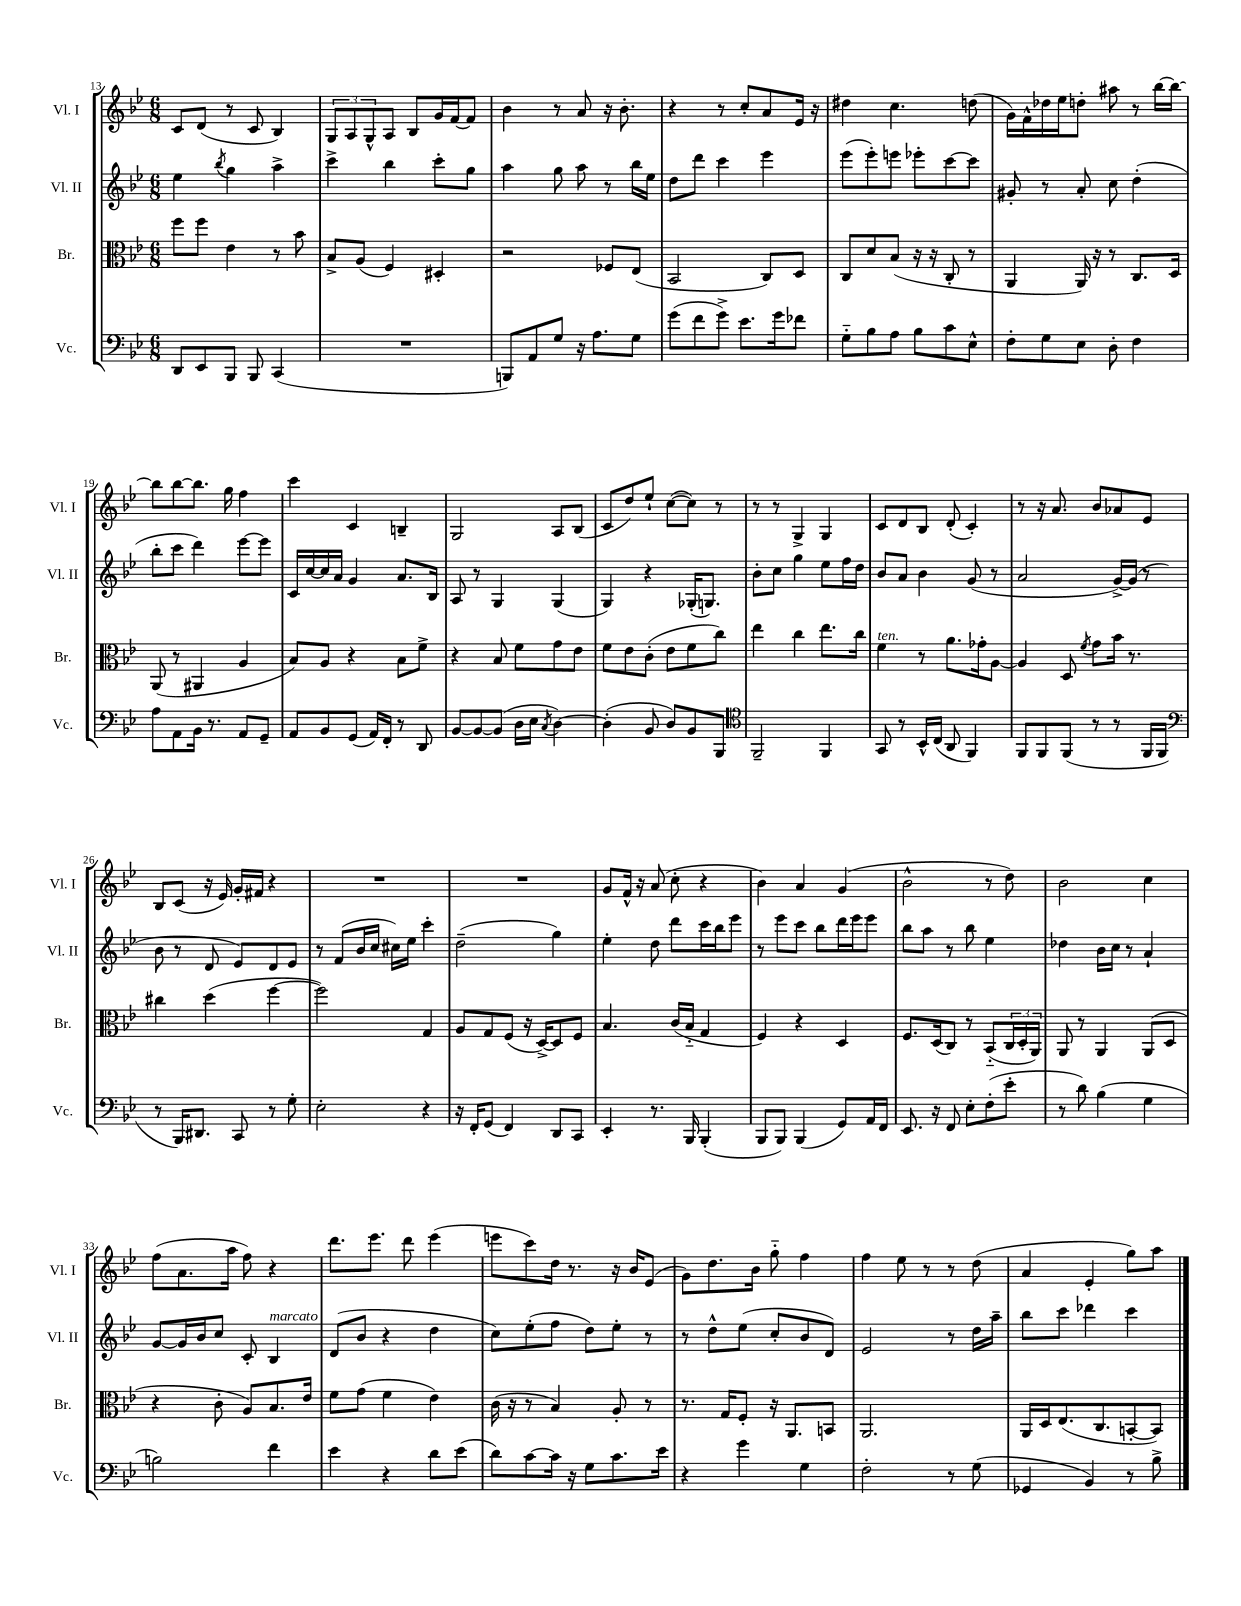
<<
\new StaffGroup <<
\new Staff = "s0" \with { instrumentName = "Vl. I" shortInstrumentName = "Vl. I" } {
    \clef treble \key bes \major \numericTimeSignature \time 6/8
    c'8 d'8( r8 c'8 bes4) |
    \tuplet 3/2 { g8 a8 g8-^ } a8 bes8 g'16 f'16~ f'8 |
    bes'4 r8 a'8 r16 bes'8.-. |
    r4 r8 c''8-. a'8 ees'16 r16 |
    dis''4 c''4. d''8( |
    g'16) f'16-^ des''16 ees''16 d''8-. ais''8 r8 bes''16~ bes''16~ |
    bes''8 bes''8~ bes''8. g''16 f''4 |
    c'''4 c'4 b4-- |
    g2 a8 bes8( |
    c'8 d''8) ees''8-! c''8~( c''8) r8 |
    r8 r8 g4-> g4 |
    c'8 d'8 bes8 d'8-.( c'4-.) |
    r8 r16 a'8. bes'8 aes'8 ees'8 |
    bes8 c'8( r16 ees'16) g'16-. fis'16 r4 |
    R2. |
    R2. |
    g'8 f'16-^ r16 a'8( c''8-. r4 |
    bes'4) a'4 g'4( |
    bes'2-^ r8 d''8) |
    bes'2 c''4 |
    f''8( a'8. a''16 f''8) r4 |
    d'''8. ees'''8. d'''8 ees'''4( |
    e'''8 c'''8) d''16 r8. r16 bes'16 ees'8( |
    g'8) d''8. bes'16 g''8-_ f''4 |
    f''4 ees''8 r8 r8 d''8( |
    a'4 ees'4-. g''8) a''8 \bar "|." |
}
\new Staff = "s1" \with { instrumentName = "Vl. II" shortInstrumentName = "Vl. II" } {
    \clef treble \key bes \major \numericTimeSignature \time 6/8
    ees''4 \acciaccatura { bes''8 } g''4 a''4-> |
    c'''4-> bes''4 c'''8-. g''8 |
    a''4 g''8 a''8 r8 bes''16 ees''16 |
    d''8 d'''8 c'''4 ees'''4 |
    ees'''8( ees'''8-.) e'''8 ees'''8-. c'''8~ c'''8 |
    gis'8-. r8 a'8-. c''8 d''4-.( |
    bes''8-. c'''8 d'''4) ees'''8~ ees'''8 |
    c'16 c''16~ c''16 a'16 g'4 a'8. bes16 |
    a8 r8 g4 g4( |
    g4) r4 ges16-.( g8.) |
    bes'8-. c''8 g''4 ees''8 f''16 d''16 |
    bes'8 a'8 bes'4 g'8( r8 |
    a'2 g'16~->) g'16( r8 |
    bes'8 r8 d'8 ees'8) d'8 ees'8 |
    r8 f'8( bes'16 c''16 cis''16) ees''16 c'''4-. |
    d''2--( g''4) |
    ees''4-. d''8 d'''8 c'''16 bes''16 ees'''8 |
    r8 ees'''8 c'''8 bes''8 d'''16 ees'''16 ees'''8 |
    bes''8 a''8 r8 bes''8 ees''4 |
    des''4 bes'16 c''16 r8 a'4-! |
    g'8~ g'16 bes'16 c''8 c'8-. bes4^\markup { \italic "marcato" } |
    d'8( bes'8 r4 d''4 |
    c''8) ees''8-.( f''8 d''8) ees''8-. r8 |
    r8 d''8-^ ees''8( c''8-. bes'8 d'8) |
    ees'2 r8 d''16 a''16-- |
    bes''8 c'''8 des'''4 c'''4 \bar "|." |
}
\new Staff = "s2" \with { instrumentName = "Br." shortInstrumentName = "Br." } {
    \clef alto \key bes \major \numericTimeSignature \time 6/8
    f''8 f''8 ees'4 r8 bes'8 |
    bes8-> a8( f4) dis4-. |
    r2 fes8 ees8( |
    bes,2 c8) d8 |
    c8 d'8 bes8( r16 r16 c8-. r8 |
    a,4 a,16) r16 r8 c8. d16 |
    a,8( r8 ais,4 a4 |
    bes8) a8 r4 bes8 f'8-> |
    r4 bes8 f'8 g'8 ees'8 |
    f'8 ees'8 c'8-.( ees'8 f'8 c''8) |
    ees''4 c''4 ees''8. c''16 |
    f'4^\markup { \italic "ten." } r8 a'8. ges'16-. a8~ |
    a4 d8 \acciaccatura { f'8 } g'8 bes'16 r8. |
    cis''4 d''4( f''4~ |
    f''2) g4 |
    a8 g8 f8( r16 d16~->) d8 f8 |
    bes4. c'16( bes16-_ g4 |
    f4) r4 d4 |
    f8. d16( c8) r8 bes,8-_( \tuplet 3/2 { c16 d16-. a,16) } |
    a,8 r8 a,4 a,8( d8 |
    r4 c'8-. a8) bes8. ees'16 |
    f'8 g'8( f'4 ees'4) |
    c'16( r16 r8 bes4) a8-. r8 |
    r8. g16 f8-. r16 a,8. b,8 |
    a,2. |
    a,16 d16 ees8.( c8. b,8~-. b,8) \bar "|." |
}
\new Staff = "s3" \with { instrumentName = "Vc." shortInstrumentName = "Vc." } {
    \clef bass \key bes \major \numericTimeSignature \time 6/8
    d,8 ees,8 bes,,8 bes,,8 c,4( |
    R2. |
    b,,8) a,8 g8 r16 a8. g8 |
    g'8( f'8 g'8->) ees'8. g'16 fes'8 |
    g8-_ bes8 a8 bes8 c'8 ees8-^ |
    f8-. g8 ees8 d8-. f4 |
    a8 a,8 bes,16 r8. a,8 g,8-- |
    a,8 bes,8 g,8( a,16) f,16-. r8 d,8 |
    bes,8~ bes,8~ bes,8( d16 ees16 \acciaccatura { c8 } d4~) |
    d4-.( bes,8 d8) bes,8 bes,,8 |
    \clef tenor f,2-- f,4 |
    g,8 r8 bes,16-^ c16( a,8 f,4) |
    f,8 f,8 f,8( r8 r8 f,16 f,16 |
    \clef bass r8 bes,,16) dis,8. c,8 r8 g8-. |
    ees2-. r4 |
    r16 f,16-. g,8( f,4) d,8 c,8 |
    ees,4-. r8. bes,,16 bes,,4-.( |
    bes,,8 bes,,8) bes,,4( g,8) a,16 f,16 |
    ees,8. r16 f,8 ees8-. f8-.( ees'8-. |
    r8 d'8) bes4( g4 |
    b2) f'4 |
    ees'4 r4 d'8 ees'8( |
    d'8) c'8~ c'16 r16 g8 c'8. ees'16 |
    r4 g'4 g4 |
    f2-. r8 g8( |
    ges,4 bes,4) r8 bes8-> \bar "|." |
}
>>
>>
\layout { \context { \Score currentBarNumber = #13 } }
